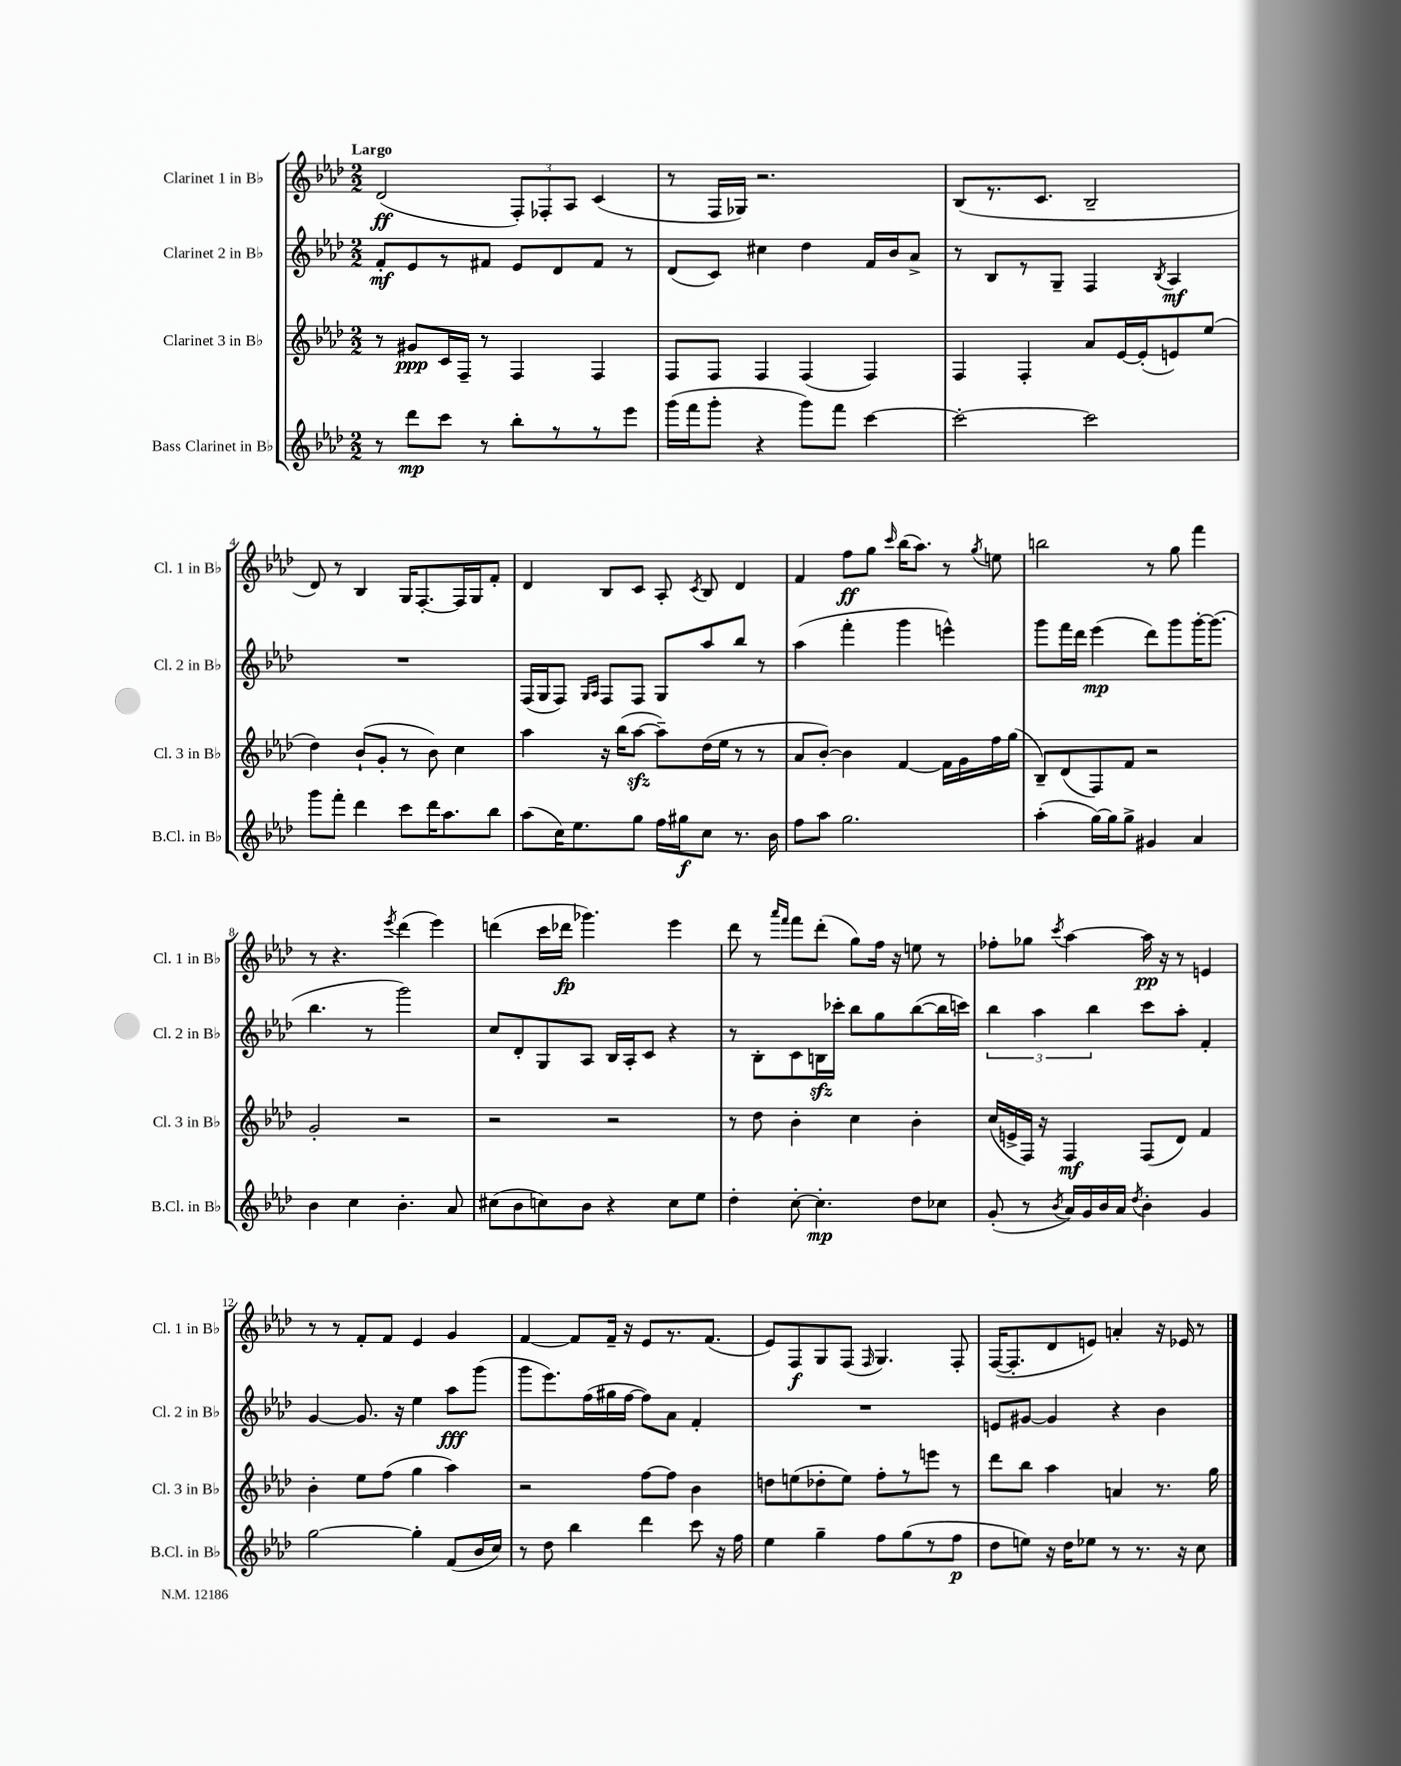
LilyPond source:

<<
\new StaffGroup <<
\new Staff = "s0" \with { instrumentName = "Clarinet 1 in Bb" shortInstrumentName = "Cl. 1 in Bb" } {
    \clef treble \key aes \major \numericTimeSignature \time 2/2 \tempo "Largo"
    \autoBeamOff des'2\ff( \tuplet 3/2 { f8[-.) fes8-. aes8] } c'4( |
    r8 f16[ ges16]) r2. |
    bes8[( r8. c'8.] bes2-- |
    des'8) r8 bes4 g16[ f8.~-. f16 g16 f'8]-. |
    des'4 bes8[ c'8] aes8-. \acciaccatura { c'8 } bes8 des'4 |
    f'4 f''8[\ff g''8] \grace { c'''16 } bes''16[( aes''8.]) r8 \acciaccatura { g''8 } e''8 |
    b''2 r8 g''8 f'''4 |
    r8 r4. \acciaccatura { ees'''8 } des'''4( ees'''4) |
    d'''4( c'''16[ des'''16]\fp ges'''4.) ees'''4 |
    des'''8 r8 \grace { aes'''16[ f'''16] } f'''8[ des'''8]-.( g''8[) f''16] r16 e''8 r8 |
    fes''8[-. ges''8] \acciaccatura { c'''8 } aes''4~ aes''16\pp r16 r8 e'4 |
    r8 r8 f'8[-. f'8] ees'4 g'4 |
    f'4~ f'8[ f'16]-- r16 ees'8[ r8. f'8.]( |
    ees'8[) f8\f g8 f8]( \grace { f16 } g4.) f8-. |
    f16[~( f8.-. des'8 e'8]) a'4-. r16 ees'16 r8 \bar "|." |
}
\new Staff = "s1" \with { instrumentName = "Clarinet 2 in Bb" shortInstrumentName = "Cl. 2 in Bb" } {
    \clef treble \key aes \major \numericTimeSignature \time 2/2
    \autoBeamOff f'8[-.\mf ees'8 r8 fis'8] ees'8[ des'8 fis'8] r8 |
    des'8[( c'8]) cis''4 des''4 f'16[ bes'16 aes'8]-> |
    r8 bes8[ r8 g8]-- f4 \acciaccatura { bes8 } aes4\mf |
    R1 |
    f16[( g16 f8]) \grace { g16[ aes16] } f8[ f8] g8[ aes''8 bes''8] r8 |
    aes''4( f'''4-. g'''4 e'''4-^) |
    g'''8[ f'''16 des'''16] ees'''4\mp( des'''8[) g'''8 g'''16~-. g'''8.]( |
    bes''4. r8 g'''2) |
    c''8[ des'8-. g8 aes8] bes16[ aes16-. c'8] r4 |
    r8 bes8[-. c'8 b16\sfz ces'''16]-. bes''8[ g''8 bes''8~( bes''16 c'''16]) |
    \tuplet 3/2 { bes''4 aes''4 bes''4 } c'''8[ aes''8]-. f'4-. |
    g'4~ g'8. r16 ees''4 aes''8[\fff g'''8]( |
    g'''8[ ees'''8.) f''16( gis''16 f''16]~ f''8[) aes'8] f'4-. |
    R1 |
    e'8[ gis'8]~ gis'4 r4 bes'4 \bar "|." |
}
\new Staff = "s2" \with { instrumentName = "Clarinet 3 in Bb" shortInstrumentName = "Cl. 3 in Bb" } {
    \clef treble \key aes \major \numericTimeSignature \time 2/2
    \autoBeamOff r8 gis'8[\ppp c'16 f16]-- r8 f4 f4 |
    f8[ f8] f4 f4( f4) |
    f4 f4-. aes'8[ ees'16~ ees'16-.( e'8) ees''8]( |
    des''4) bes'8[-!( g'8]-. r8 bes'8) c''4 |
    aes''4 r16 bes''16[( aes''8]~\sfz aes''8[--) des''16( ees''16] r8 r8 |
    aes'8[ bes'8]~-.) bes'4 f'4~ f'16[ g'16 f''16 g''16]( |
    bes8[--) des'8( f8) f'8] r2 |
    g'2-. r2 |
    r2 r2 |
    r8 des''8 bes'4-. c''4 bes'4-. |
    c''16[( e'16-> f16]) r16 f4\mf f8[( des'8]) f'4 |
    bes'4-. ees''8[ f''8]( g''4 aes''4) |
    r2 f''8[~ f''8] bes'4 |
    d''8[ e''8( des''8-. e''8]) f''8[-. r8 e'''8] r8 |
    des'''8[ bes''8] aes''4 a'4 r8. g''16 \bar "|." |
}
\new Staff = "s3" \with { instrumentName = "Bass Clarinet in Bb" shortInstrumentName = "B.Cl. in Bb" } {
    \clef treble \key aes \major \numericTimeSignature \time 2/2
    \autoBeamOff r8 des'''8[\mp c'''8] r8 bes''8[-. r8 r8 ees'''8] |
    g'''16[( f'''16 g'''8]-. r4 g'''8[) f'''8] c'''4~ |
    c'''2~-. c'''2 |
    g'''8[ f'''8]-. des'''4 c'''8[ des'''16 aes''8. bes''8] |
    aes''8[( c''16) ees''8. g''8] f''16[ gis''16\f c''8] r8. bes'16 |
    f''8[ aes''8] g''2. |
    aes''4-.( g''16[~) g''16 g''8]-> gis'4 aes'4 |
    bes'4 c''4 bes'4.-. aes'8 |
    cis''8[( bes'8 c''8) bes'8] r4 c''8[ ees''8] |
    des''4-. c''8~-. c''4.-.\mp des''8[ ces''8] |
    g'8-.( r8 \acciaccatura { bes'8 } aes'16[) g'16 bes'16 aes'16] \acciaccatura { des''8 } bes'4-. g'4 |
    g''2~ g''4-. f'8[( bes'16 c''16]) |
    r8 des''8 bes''4 des'''4 c'''8 r16 f''16 |
    ees''4 g''4-- f''8[ g''8( r8 f''8]\p |
    des''8[ e''8]) r16 des''16[ ees''8] r8 r8. r16 c''8 \bar "|." |
}
>>
>>
